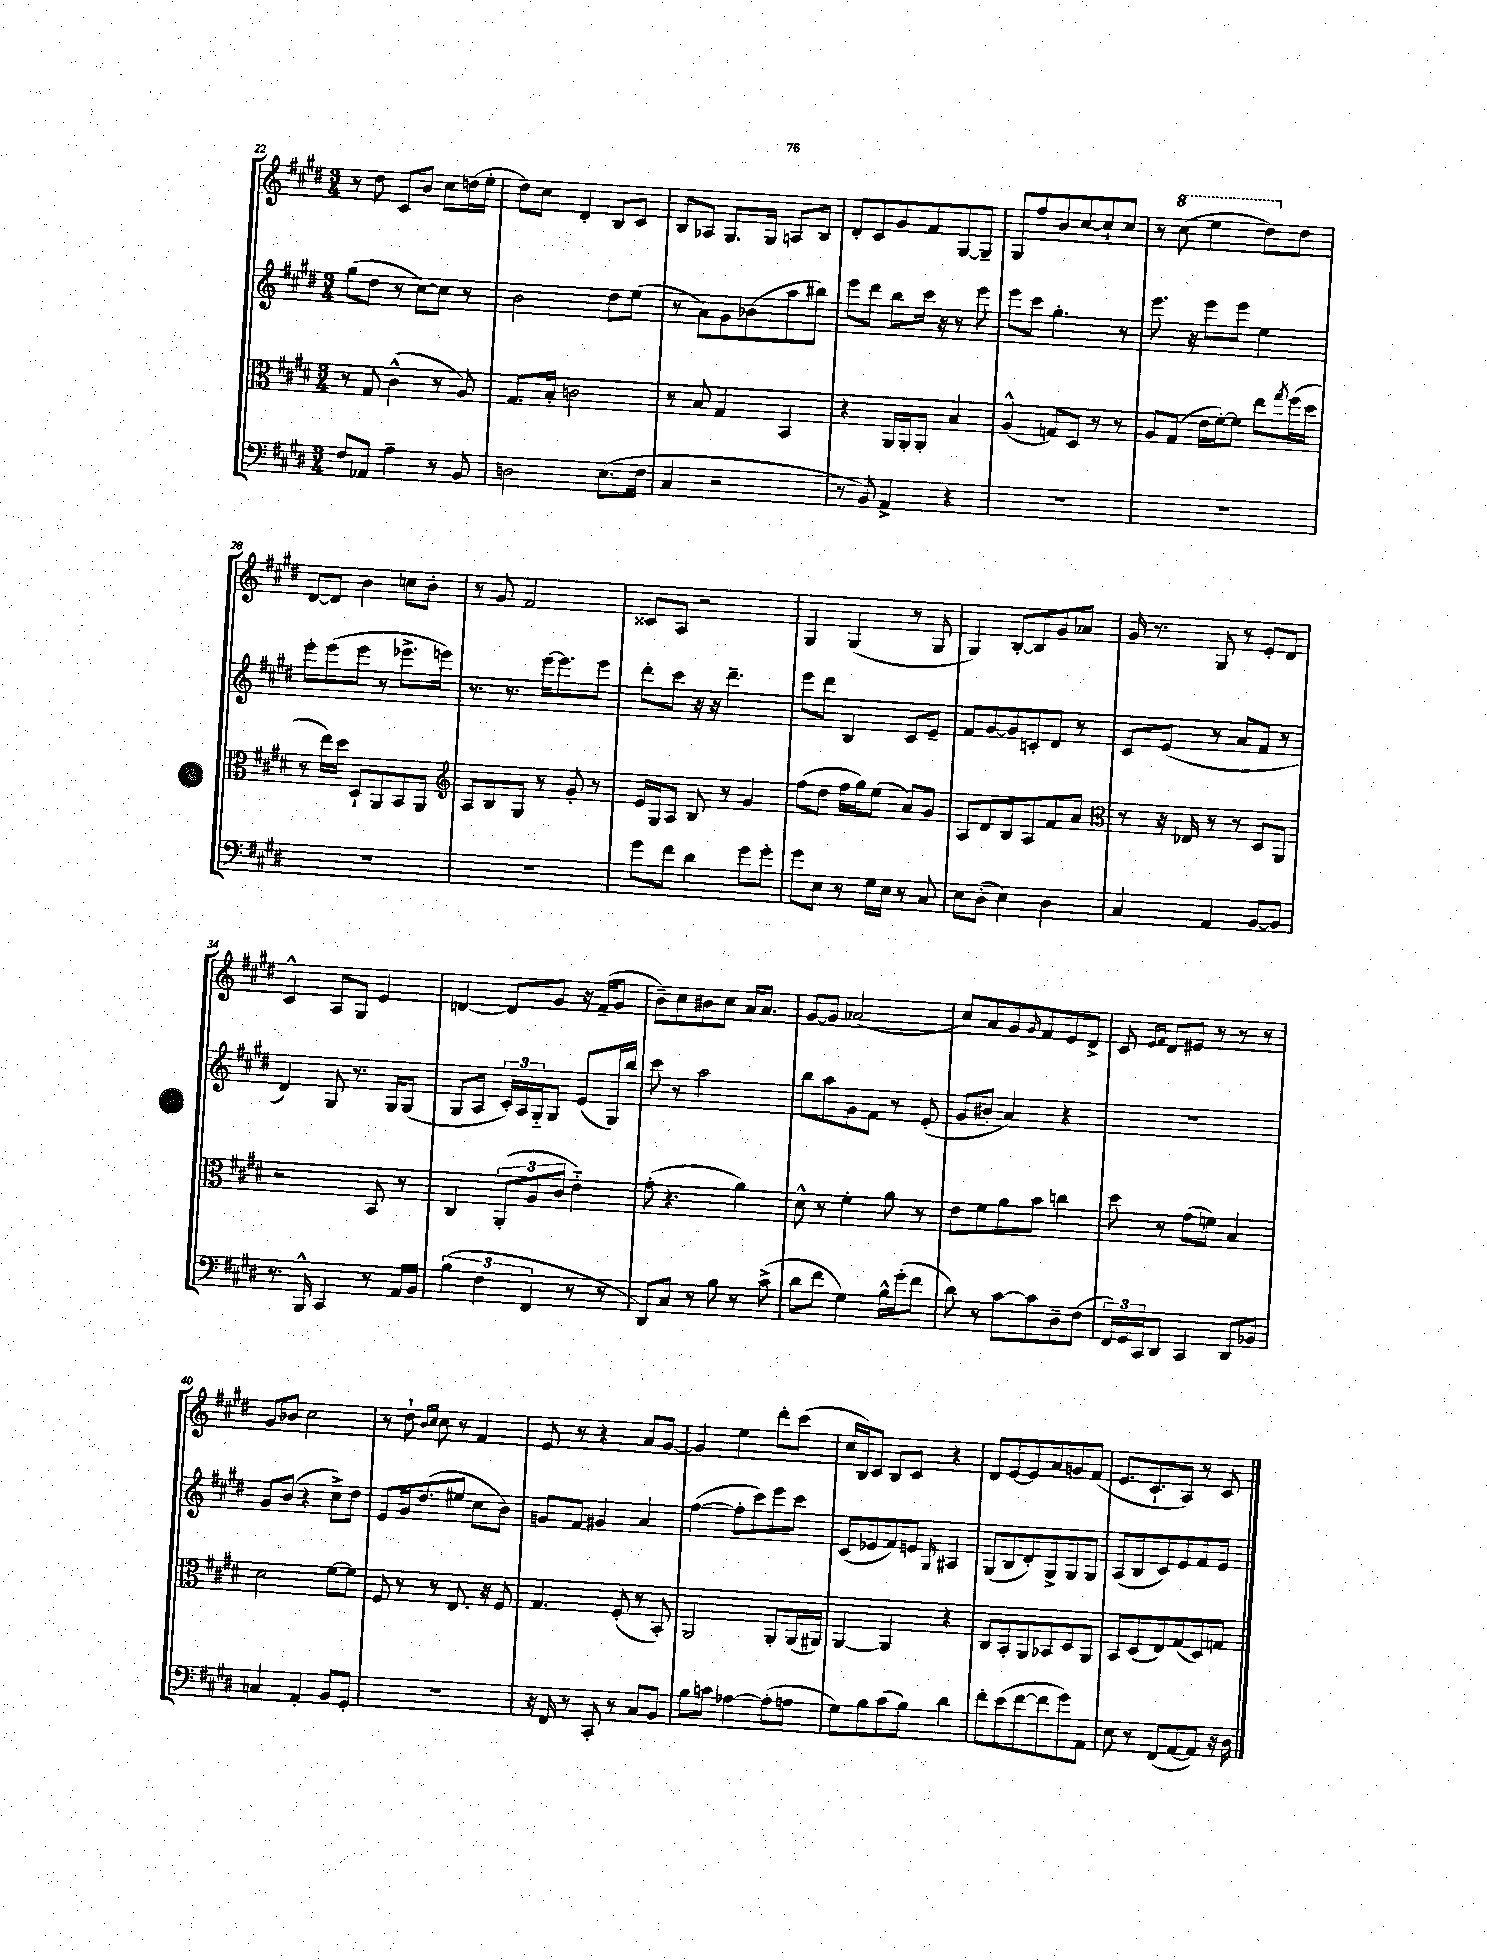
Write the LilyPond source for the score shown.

<<
\new StaffGroup <<
\new Staff = "s0" {
    \clef treble \key e \major \numericTimeSignature \time 3/4
    r8 dis''8 cis'8 b'8 cis''8 d''16( e''16-. |
    dis''8) cis''8 dis'4-. b8 cis'8 |
    b8 aes8 gis8. gis16 a8 b8 |
    dis'8-. cis'8 gis'8 fis'8 gis8~ gis8-- |
    gis8 fis''8 b'8 cis''8~ cis''8-! cis''8 |
    r8 \ottava #1 cis'''8( e'''4 dis'''8) \ottava #0 dis''8 |
    dis'8~ dis'8 b'4 c''8 b'8-. |
    r8 gis'8 fis'2 |
    cisis'8 a8 r2 |
    gis4 gis4( r8 gis8 |
    gis4) b8~-. b8 gis'8 aes'8 |
    gis'16 r8. gis8 r8 e'8-. dis'8 |
    cis'4-^ a8 gis8 e'4 |
    d'4~ d'8 gis'8 r16 fis'16--( gis'8 |
    b'8--) cis''8 bis'8 cis''8 a'16 a'8. |
    gis'8~ gis'8 aes'2( |
    cis''8) a'8 gis'8 \grace { gis'16 } fis'8 e'8 dis'8-> |
    cis'8 \grace { e'16 fis'16 } dis'8 eis'8 r8 r8 r8 |
    gis'8 bes'8 cis''2 |
    r8 dis''8-! \grace { b'16 cis''16 } cis''8 r8 fis'4 |
    e'8 r8 r4 a'8 gis'8~ |
    gis'4 e''4 dis'''8-. cis'''8( |
    cis''16 b16) cis'8 b8 cis'8 r4 |
    dis'8 e'8~ e'8 a'8 g'8 fis'8( |
    e'8. cis'8.-! a8) r8 cis'8 \bar "|." |
}
\new Staff = "s1" {
    \clef treble \key e \major \numericTimeSignature \time 3/4
    gis''8( dis''8 r8 cis''8~) cis''8 r8 |
    b'2 dis''8 e''8( |
    r8 a'8) gis'8 bes'8( a''8 bis''8) |
    e'''8 dis'''8 b''8 cis'''16 r16 r8 e'''8 |
    e'''8 cis'''8 gis''4.-. r8 |
    e'''8. r16 e'''8 e'''8 e''4 |
    e'''8-. e'''8( e'''8 r8 ees'''8.-> e'''16) |
    r8. r8. e'''16~ e'''8. e'''8 |
    dis'''8-. cis'''8 r16 r16 dis'''4.-- |
    e'''8 dis'''8 b4 cis'8 e'8-- |
    fis'8 gis'8~ gis'8 c'8-. dis'8 r8 |
    cis'8 e'8( r8 a'8 fis'8 r8 |
    dis'4) gis8 r8. gis16 gis8( |
    gis8 a8 \tuplet 3/2 { cis'16-.) a16 gis16-_ } gis8 e'8( gis16) b''16 |
    cis'''8 r8 a''2 |
    b''8 a''8 gis'8 fis'8 r8 e'8-.( |
    gis'8 bis'8-. a'4) r4 |
    R2. |
    gis'8 b'8( r4 cis''8->) dis''8 |
    e'8 gis'16 dis''8.( eis''8 cis''8 b'8) |
    g'8 fis'8 gis'4 a'4 |
    fis''4~( fis''8-. cis'''8) e'''8 cis'''8 |
    cis'8( ees'8 fis'8) e'8 \grace { gis16 } ais4 |
    gis8( b8 dis'8-.) gis8-> gis8 gis8 |
    a8( b8 cis'8) e'8 fis'8 e'8 \bar "|." |
}
\new Staff = "s2" {
    \clef alto \key e \major \numericTimeSignature \time 3/4
    r8 gis8 cis'4-^( r8 a8) |
    gis8. b16-. c'2 |
    r8 b8 gis4 b,4 |
    r4 a,16 a,16-. a,8-. b4 |
    a4-^( g8) dis8 r8 r8 |
    a8 gis8( e'16 fis'16~-.) fis'8 e''8 \acciaccatura { gis''8 } fis''16( dis''16 |
    r8 e''16) dis''16 dis8-! a,8 b,8 a,8 |
    \clef treble a8 b8 gis8 r8 gis'8-. r8 |
    e'16 gis16 a8 b8 r8 gis'4 |
    fis''8( dis''8 fis''16 gis''16) e''8( a'8) gis'8 |
    a8 dis'8 b8 a8 fis'8 a'8 |
    \clef alto r8 r16 ees16 r8 r8 dis8 a,8 |
    r2 b,8 r8 |
    cis4 \tuplet 3/2 { a,8-.( a8 cis'8 } e'4-_) |
    gis'8-.( r4. a'4) |
    dis'8-^ r8 fis'4-. a'8 r8 |
    e'8 fis'8 a'8 b'8 c''4 |
    dis''8 r8 gis'8( f'8) b4 |
    dis'2 fis'8~ fis'8 |
    fis8 r8 r8 e8. r16 fis8 |
    gis4. fis8-.( r8 b,8-.) |
    a,2 a,8-. a,16( ais,16) |
    a,4~ a,4 r4 |
    cis8 b,8-. a,8 bes,8 dis8 a,8 |
    b,8 dis8( e8) gis8( dis8) g8 \bar "|." |
}
\new Staff = "s3" {
    \clef bass \key e \major \numericTimeSignature \time 3/4
    fis8 aes,8 a4-- r8 b,8 |
    d2 e8.( fis16 |
    cis4 r2 |
    r8 b,8) a,4-> r4 |
    R2. |
    R2. |
    R2. |
    R2. |
    gis'8 fis'8 dis'4 gis'8 gis'8-. |
    gis'8 e8 r8 gis16 e16 r8 cis8 |
    e8 dis8-.( e4) dis4 |
    cis4 a,4 b,8~ b,8 |
    r8. b,,16-^ cis,4 r8 a,16 b,16 |
    \tuplet 3/2 { b4( fis4 fis,4 } r8 r8 |
    dis,8) cis8 r8 b8 r8 cis'8->( |
    dis'8 fis'8 gis4) b16-^ gis'16-.( fis'8 |
    dis'8) r8 cis'8~ cis'8 dis8-- fis8( |
    \tuplet 3/2 { fis,16) gis,16 cis,16 } dis,8 cis,4 dis,8 bes,8 |
    c4 a,4-. b,8 gis,8-. |
    R2. |
    r16 fis,16 r8 cis,8-. r8 cis8 b,8 |
    b8 c'8 aes4~ aes8-.( a8 |
    gis8) b8 cis'8( b8) dis'4 |
    fis'8-. e'8( fis'8~ fis'8 gis'8) a,8 |
    e8 r8 fis,8( a,8~ a,8) r16 dis16 \bar "|." |
}
>>
>>
\layout { \context { \Score currentBarNumber = #22 } }
